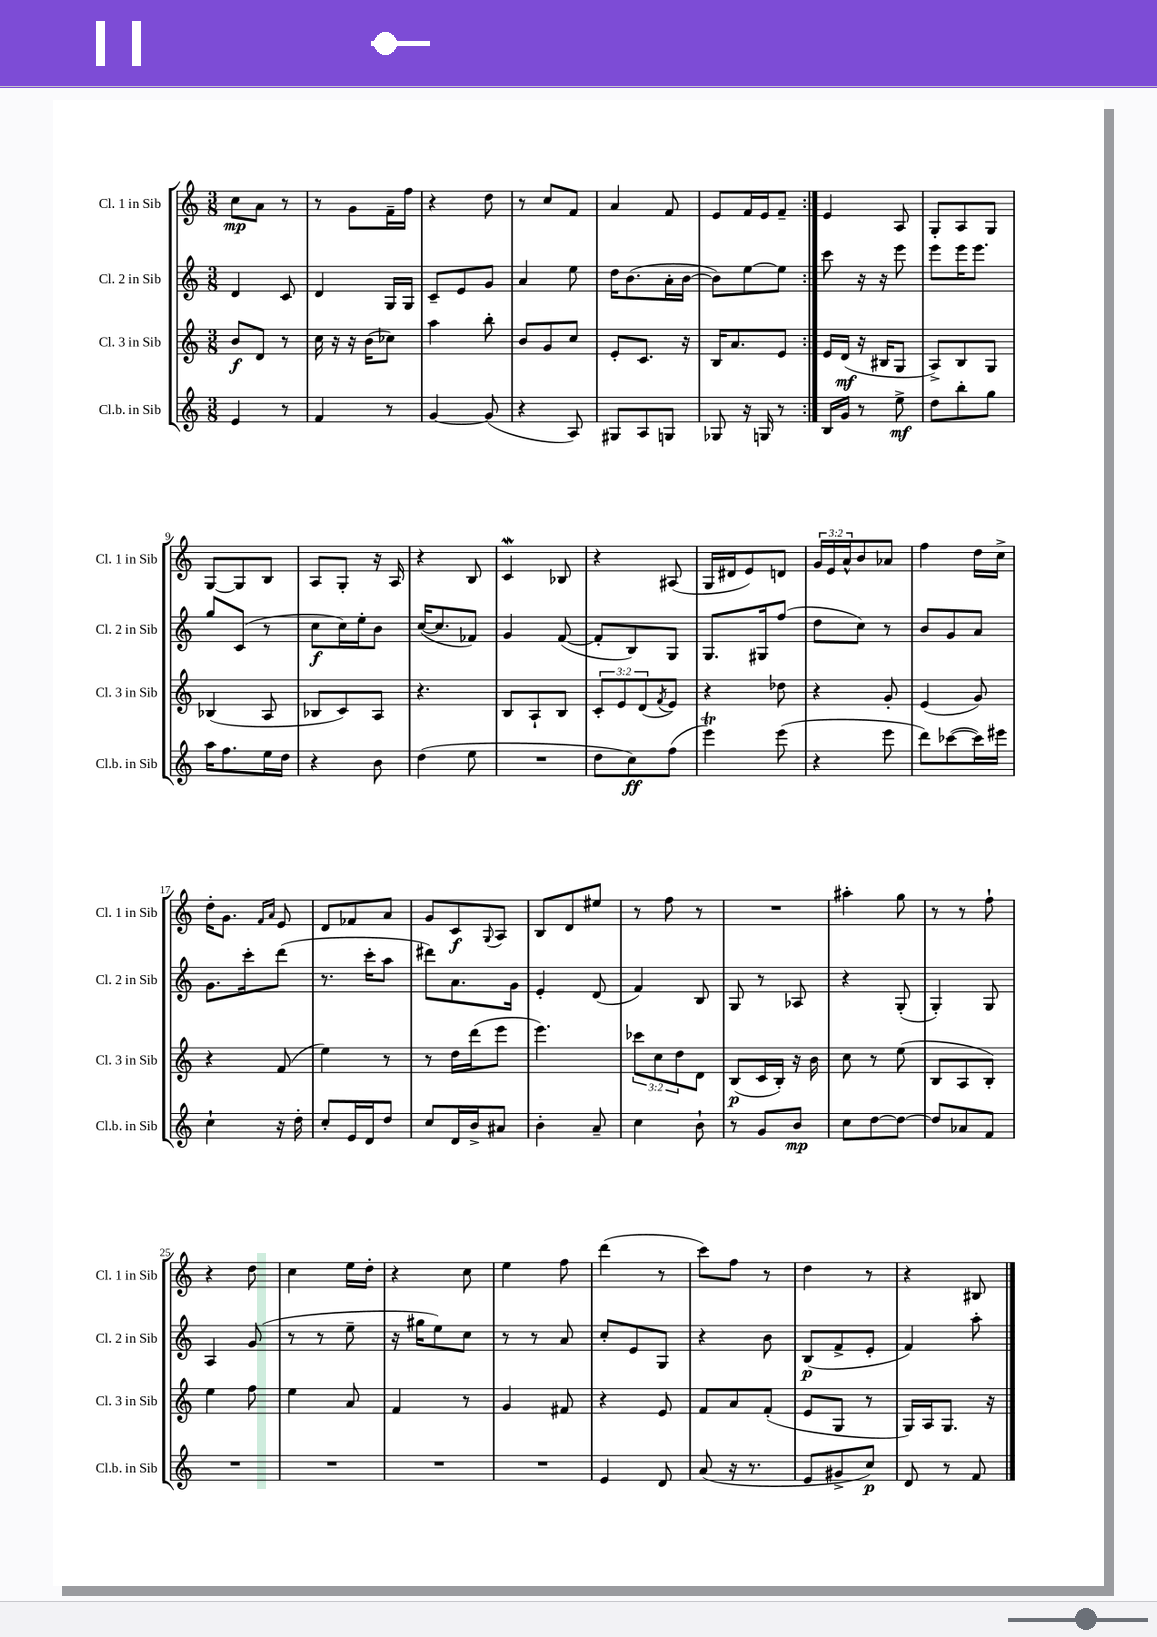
<<
\new StaffGroup <<
\new Staff = "s0" \with { instrumentName = "Cl. 1 in Sib" shortInstrumentName = "Cl. 1 in Sib" } {
    \clef treble \key c \major \numericTimeSignature \time 3/8 \override Staff.TupletNumber.text = #tuplet-number::calc-fraction-text
    \repeat volta 2 { c''8\mp a'8 r8 |
    r8 g'8 f'16-- f''16 |
    r4 d''8 |
    r8 c''8 f'8 |
    a'4 f'8 |
    e'8 f'16 e'16 f'8-- | }
    e'4 a8 |
    g8-. a8 g8 |
    g8~ g8 b8 |
    a8 g8-. r16 a16 |
    r4 b8 |
    c'4\mordent bes8 |
    r4 ais8( |
    g16 dis'16 e'8) d'8 |
    \tuplet 3/2 { g'16 e'16 a'16-^ } b'8 aes'8 |
    f''4 d''16 c''16-> |
    d''16-. g'8. \grace { f'16 a'16 } e'8 |
    d'8 fes'8 a'8 |
    g'8 c'8\f \appoggiatura { g8 } a8 |
    b8 d'8 eis''8 |
    r8 f''8 r8 |
    R4. |
    ais''4-. g''8 |
    r8 r8 f''8-! |
    r4 d''8 |
    c''4 e''16 d''16-. |
    r4 c''8 |
    e''4 f''8 |
    d'''4( r8 |
    c'''8) f''8 r8 |
    d''4 r8 |
    r4 bis8 \bar "|." |
}
\new Staff = "s1" \with { instrumentName = "Cl. 2 in Sib" shortInstrumentName = "Cl. 2 in Sib" } {
    \clef treble \key c \major \numericTimeSignature \time 3/8
    \repeat volta 2 { d'4 c'8 |
    d'4 g16 g16 |
    c'8-- e'8 g'8 |
    a'4 e''8 |
    d''16 b'8.( a'16-. b'16~ |
    b'8) e''8~ e''8 | }
    c'''8 r16 r16 e'''8 |
    e'''8 e'''16 e'''8. |
    g''8 c'8( r8 |
    c''8\f c''16) e''16-. b'8 |
    c''16~( c''8. fes'8) |
    g'4 f'8~( |
    f'8-. b8) g8 |
    g8. gis16 f''8( |
    d''8 c''8) r8 |
    b'8 g'8 a'8 |
    g'8. c'''16-. d'''8( |
    r8. c'''16-. a''8 |
    dis'''8) a'8. g'16 |
    e'4-. d'8( |
    f'4) b8 |
    g8 r8 aes8 |
    r4 g8-.( |
    g4-.) g8 |
    a4 g'8( |
    r8 r8 e''8-- |
    r16 gis''16 e''8) c''8 |
    r8 r8 a'8 |
    c''8-. e'8 g8 |
    r4 b'8 |
    b8\p( f'8-> e'8-. |
    f'4) a''8-. \bar "|." |
}
\new Staff = "s2" \with { instrumentName = "Cl. 3 in Sib" shortInstrumentName = "Cl. 3 in Sib" } {
    \clef treble \key c \major \numericTimeSignature \time 3/8 \override Staff.TupletNumber.text = #tuplet-number::calc-fraction-text
    \repeat volta 2 { b'8\f d'8 r8 |
    c''16 r16 r16 b'16( ces''8) |
    a''4 b''8-. |
    b'8 g'8 c''8 |
    e'8-. c'8. r16 |
    b16 a'8. e'8 | }
    e'16 d'16\mf( r16 bis16 g8 |
    a8->) b8 g8 |
    bes4( a8 |
    bes8 c'8) a8 |
    r4. |
    b8 a8-! b8 |
    \tuplet 3/2 { c'8-. e'8 d'8( } \acciaccatura { f'8 } e'8) |
    r4 des''8 |
    r4 g'8-. |
    e'4( g'8) |
    r4 f'8( |
    e''4) r8 |
    r8 d''16 d'''16( e'''8 |
    e'''4.) |
    \tuplet 3/2 { ces'''8 c''8 d''8 } d'8 |
    b8\p( c'16 b16-.) r16 b'16 |
    c''8 r8 e''8( |
    b8 a8 b8-.) |
    e''4 f''8 |
    e''4 a'8 |
    f'4 r8 |
    g'4 fis'8 |
    r4 e'8 |
    f'8 a'8 f'8-.( |
    e'8 g8 r8 |
    g16) a16 g8. r16 \bar "|." |
}
\new Staff = "s3" \with { instrumentName = "Cl.b. in Sib" shortInstrumentName = "Cl.b. in Sib" } {
    \clef treble \key c \major \numericTimeSignature \time 3/8
    \repeat volta 2 { e'4 r8 |
    f'4 r8 |
    g'4~ g'8( |
    r4 a8) |
    gis8 a8 g8 |
    ges8 r16 g16 r8 | }
    b16 g'16 r8 e''8->\mf |
    d''8 b''8-. g''8 |
    a''16 f''8. e''16 d''16 |
    r4 b'8 |
    d''4( e''8 |
    R4. |
    d''8 c''8\ff) f''8( |
    e'''4\trill) e'''8( |
    r4 e'''8 |
    d'''8) ces'''8~( ces'''16) eis'''16 |
    c''4-! r16 d''16-. |
    c''8-. e'16 d'16 d''8 |
    c''8 d'16 b'16-> ais'8 |
    b'4-. a'8-- |
    c''4 b'8-! |
    r8 g'8 b'8\mp |
    c''8 d''8~ d''8~ |
    d''8 aes'8 f'8 |
    R4. |
    R4. |
    R4. |
    R4. |
    e'4 d'8 |
    a'8( r16 r8. |
    e'8 gis'8-> c''8\p) |
    d'8 r8 f'8 \bar "|." |
}
>>
>>
